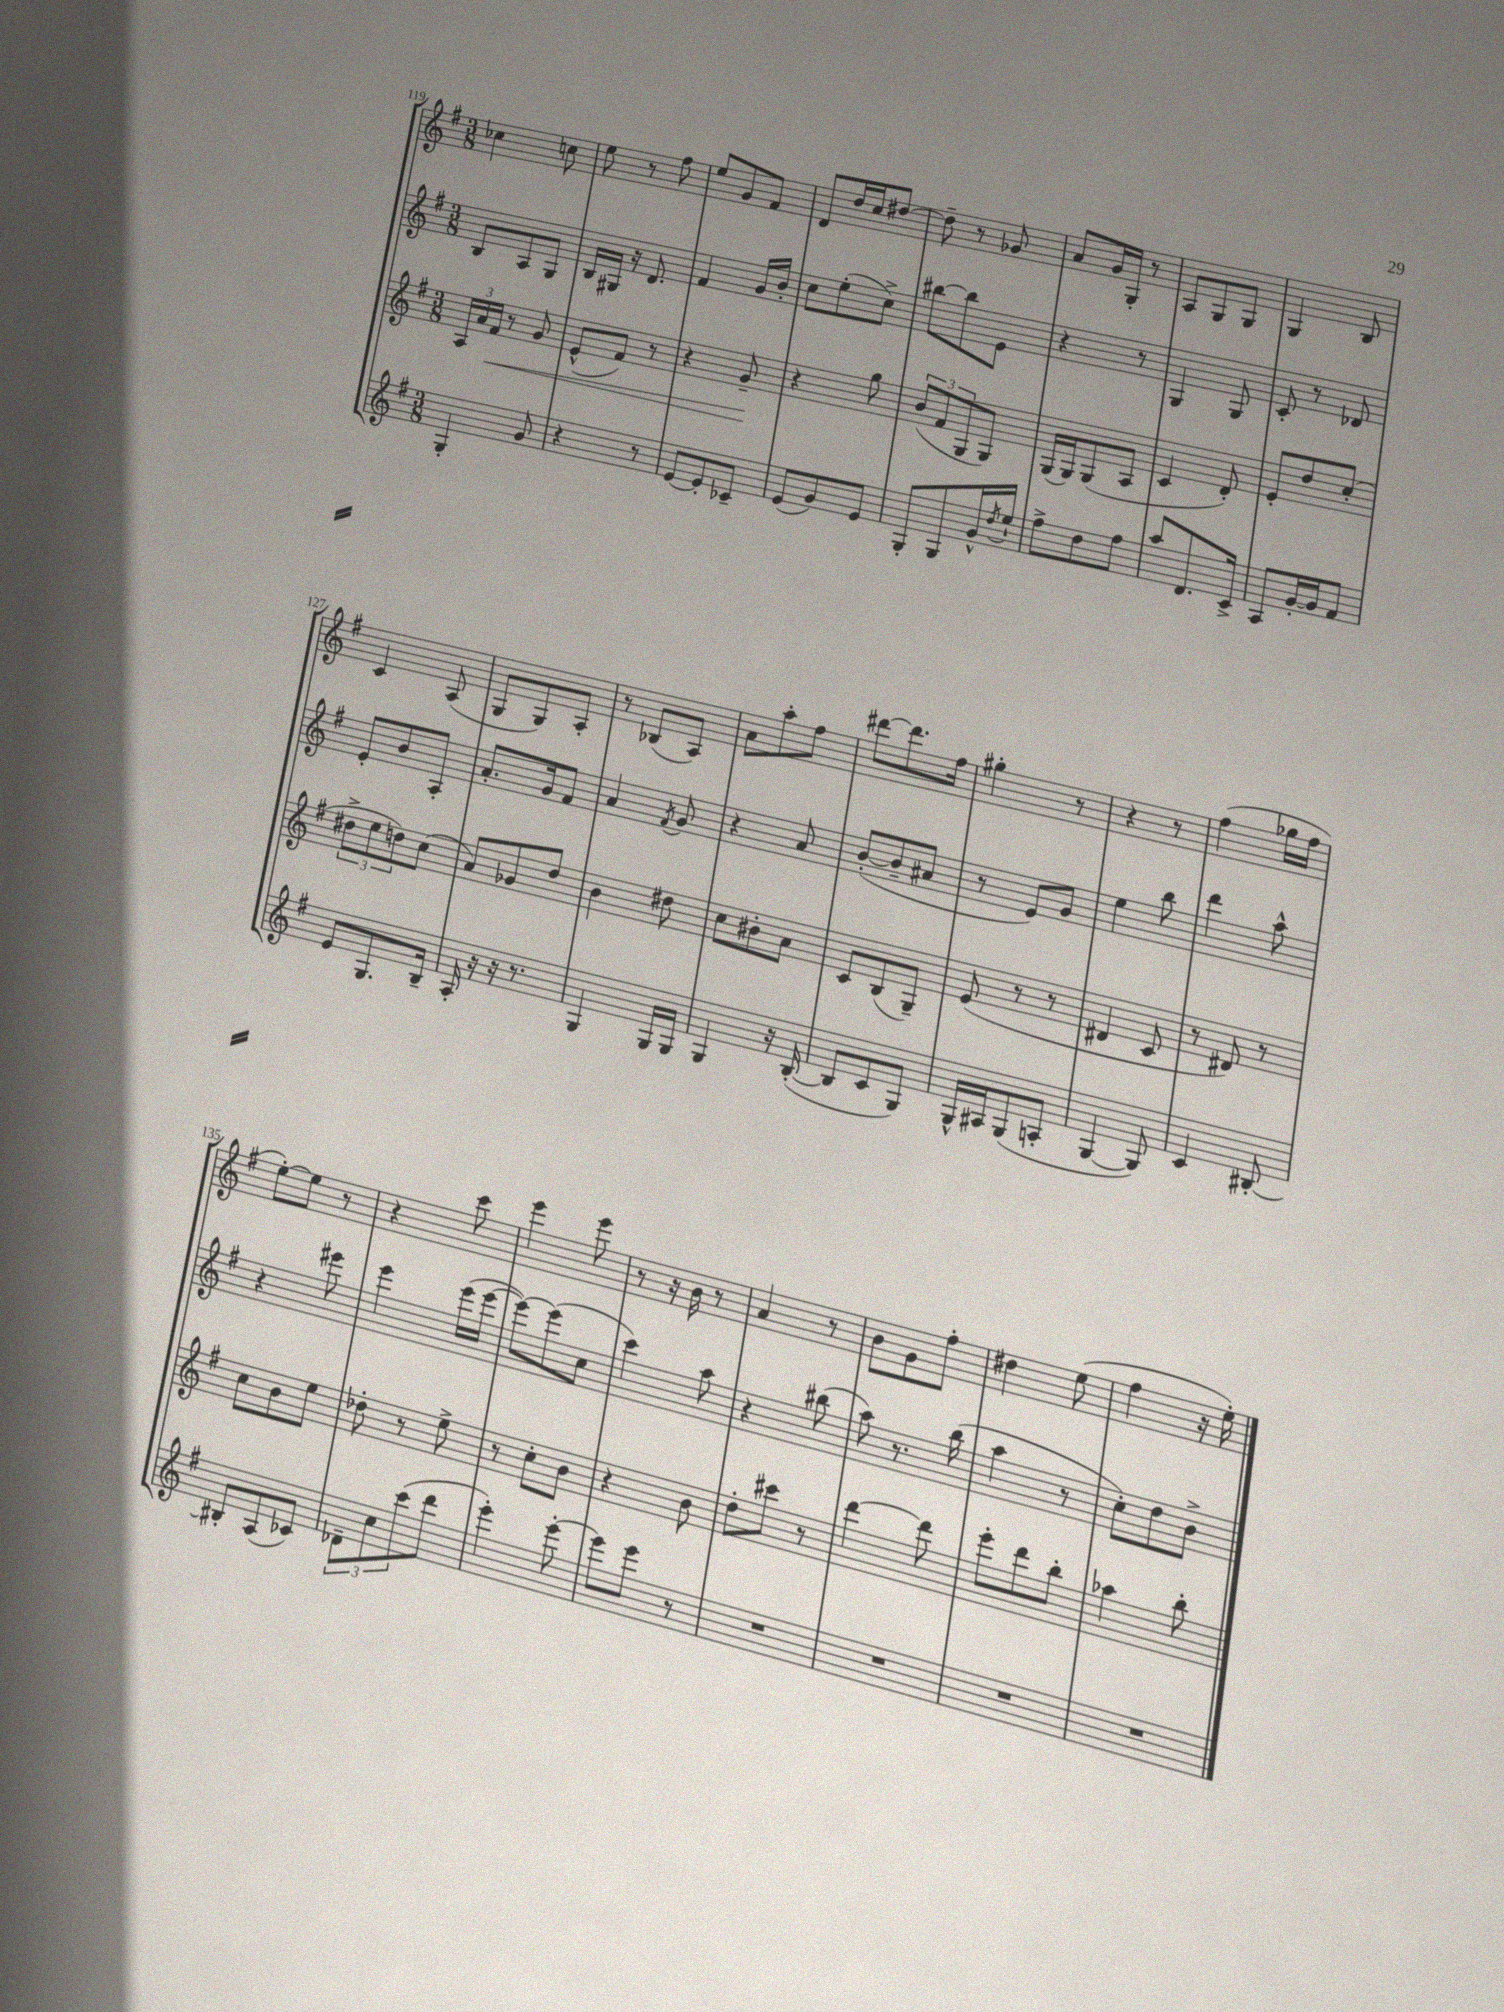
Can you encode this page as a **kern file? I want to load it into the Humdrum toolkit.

**kern	**kern	**dynam	**kern	**kern
*part4	*part3	*part3	*part2	*part1
*staff4	*staff3	*staff3	*staff2	*staff1
*clefG2	*clefG2	*	*clefG2	*clefG2
*k[f#]	*k[f#]	*	*k[f#]	*k[f#]
*M3/8	*M3/8	*	*M3/8	*M3/8
=119	=119	=119	=119	=119
4G'/	24A/LL	.	8B/L	4cc-X\
.	24a/	.	.	.
!	!	!LO:HP:b	!	!
.	24f#/JJ	<	.	.
.	8r	.	8A/	.
8g/	8g/	.	8G/J	8ccn\
=120	=120	=120	=120	=120
4r	(8e^^/L	.	16B/LL	8ee\
.	.	.	16G#X/JJ	.
.	8f#/J)	.	16r	8r
.	.	.	8.d/	.
8r	8r	.	.	8ff#\
=121	=121	=121	=121	=121
[8e/L	4r	.	4f#/	8ee/L
8e'/]	.	.	.	8g/
8c-X~/J	8g~/	.	16g/LL	8f#/J
.	.	.	16b'/JJ	.
.	.	[	.	.
=122	=122	=122	=122	=122
(8e/L	4r	.	8cc\L	8d/L
8g/)	.	.	(8ee'\	16dd/L
.	.	.	.	16cc/J
8e/J	8gg\	.	8cc^\J)	[8dd#X/J
=123	=123	=123	=123	=123
8G'/L	(12b/L	.	[8bb#X\L	8dd#~\]
.	12f#/	.	.	.
8G/	.	.	8bb#\]	8r
.	12G/	.	.	.
16g^^/L	8G/J)	.	8e\J	8g-X/
8qdd/	.	.	.	.
16ee`/JJ	.	.	.	.
=124	=124	=124	=124	=124
8ff#^\L	(16G/LL	.	4r	8a/L
.	16G/J)	.	.	.
8dd\	(8G/	.	.	16g/L
.	.	.	.	16G'/JJ
8ff#\J	8A/J	.	8r	8r
=125	=125	=125	=125	=125
8aa/L	4c/	.	4G/	8A/L
8.d/	.	.	.	8G/
.	8d'/)	.	8G/	8G/J
16c^/Jk	.	.	.	.
=126	=126	=126	=126	=126
8A/L	8e'/L	.	8c'/	4G/
[16g'/L	8dd/	.	8r	.
16g/J]	.	.	.	.
8f#/J	(8cc'/J	.	8d-X/	8B/
!!LO:LB:g=z
=127	=127	=127	=127	=127
8e/L	12dd#X^\L	.	8e'/L	4c/
.	12ee\	.	.	.
8.G/	.	.	8b/	.
.	12ddn\)	.	.	.
.	(8cc\J	.	8A'/J	(8A/
16B~/Jk	.	.	.	.
=128	=128	=128	=128	=128
16A'/	8a/L)	.	8.a'/L	8G/L
16r	.	.	.	.
16r	8g-X/	.	.	8G/)
8.r	.	.	16g/k	.
.	8dd/J	.	8f#/J	8A'/J
=129	=129	=129	=129	=129
4G/	4b\	.	4a/	8r
.	.	.	.	(8B-X/L
.	.	.	8qf#/	.
16G/LL	8dd#X\	.	8g/	8A/J)
16G/JJ	.	.	.	.
=130	=130	=130	=130	=130
4G/	8cc\L	.	4r	8a\L
.	8b#X'\	.	.	8aa'\
16r	8a\J	.	8a/	8ff#\J
([16B'/	.	.	.	.
=131	=131	=131	=131	=131
8B/L]	8c/L	.	([8b'/L	[8ddd#X\L
8c/	(8B/	.	8b~/]	8.ddd#\]
8G/J)	8G~/J)	.	8a#X/J	.
.	.	.	.	16ff#\Jk
=132	=132	=132	=132	=132
16G^^/LL	(8e/	.	8r	4gg#X'\
16A#X/J	.	.	.	.
(8G/	8r	.	8e/L)	.
8An'/J	8r	.	8g/J	8r
=133	=133	=133	=133	=133
[4G/	4d#X/	.	4ee\	4r
8G/])	8c/	.	8bb\	8r
=134	=134	=134	=134	=134
4c/	8r	.	4ddd\	(4ff#\
.	8d#X/)	.	.	.
[8B#X'/	8r	.	8aa^^\	16gg-X\LL
.	.	.	.	16ff#\JJ
!!LO:LB:g=z
=135	=135	=135	=135	=135
8B#X'/L]	8cc\L	.	4r	[8ee'\L)
(8A/	8b\	.	.	8ee\J]
8c-X/J)	8ee\J	.	8eee#X\	8r
=136	=136	=136	=136	=136
12d-X~\L	8dd-X'\	.	4eee\	4r
12cc\	.	.	.	.
.	8r	.	.	.
(12ccc\	.	.	.	.
8ddd\J	8ee^\	.	(16eee\LL	8ccc\
.	.	.	[16eee\JJ	.
=137	=137	=137	=137	=137
4eee'\)	8r	.	8eee\L_)	4eee\
.	8cc'\L	.	(8eee\]	.
[8eee'\	8b\J	.	8cc\J	8eee\
=138	=138	=138	=138	=138
8eee\L]	4r	.	4ccc\)	8r
8eee\J	.	.	.	16r
.	.	.	.	16b\
8r	8b\	.	8aa\	8r
=139	=139	=139	=139	=139
4.r	8dd'\L	.	4r	4a/
.	8ccc#X\J	.	.	.
.	8r	.	(8bb#X\	8r
=140	=140	=140	=140	=140
4.r	[4ddd\	.	8aa\)	8b\L
.	.	.	8.r	8g\
.	8ddd\]	.	.	8ff#'\J
.	.	.	(16bb\	.
=141	=141	=141	=141	=141
4.r	8eee'\L	.	4aa\	4dd#X\
.	8ddd\	.	.	.
.	8bb'\J	.	8r	(8ee\
=142	=142	=142	=142	=142
4.r	4aa-X\	.	8cc'\L)	4ff#\
.	.	.	8dd\	.
.	8bb'\	.	8b^\J	16r
.	.	.	.	16ee'\)
==	==	==	==	==
*-	*-	*-	*-	*-
